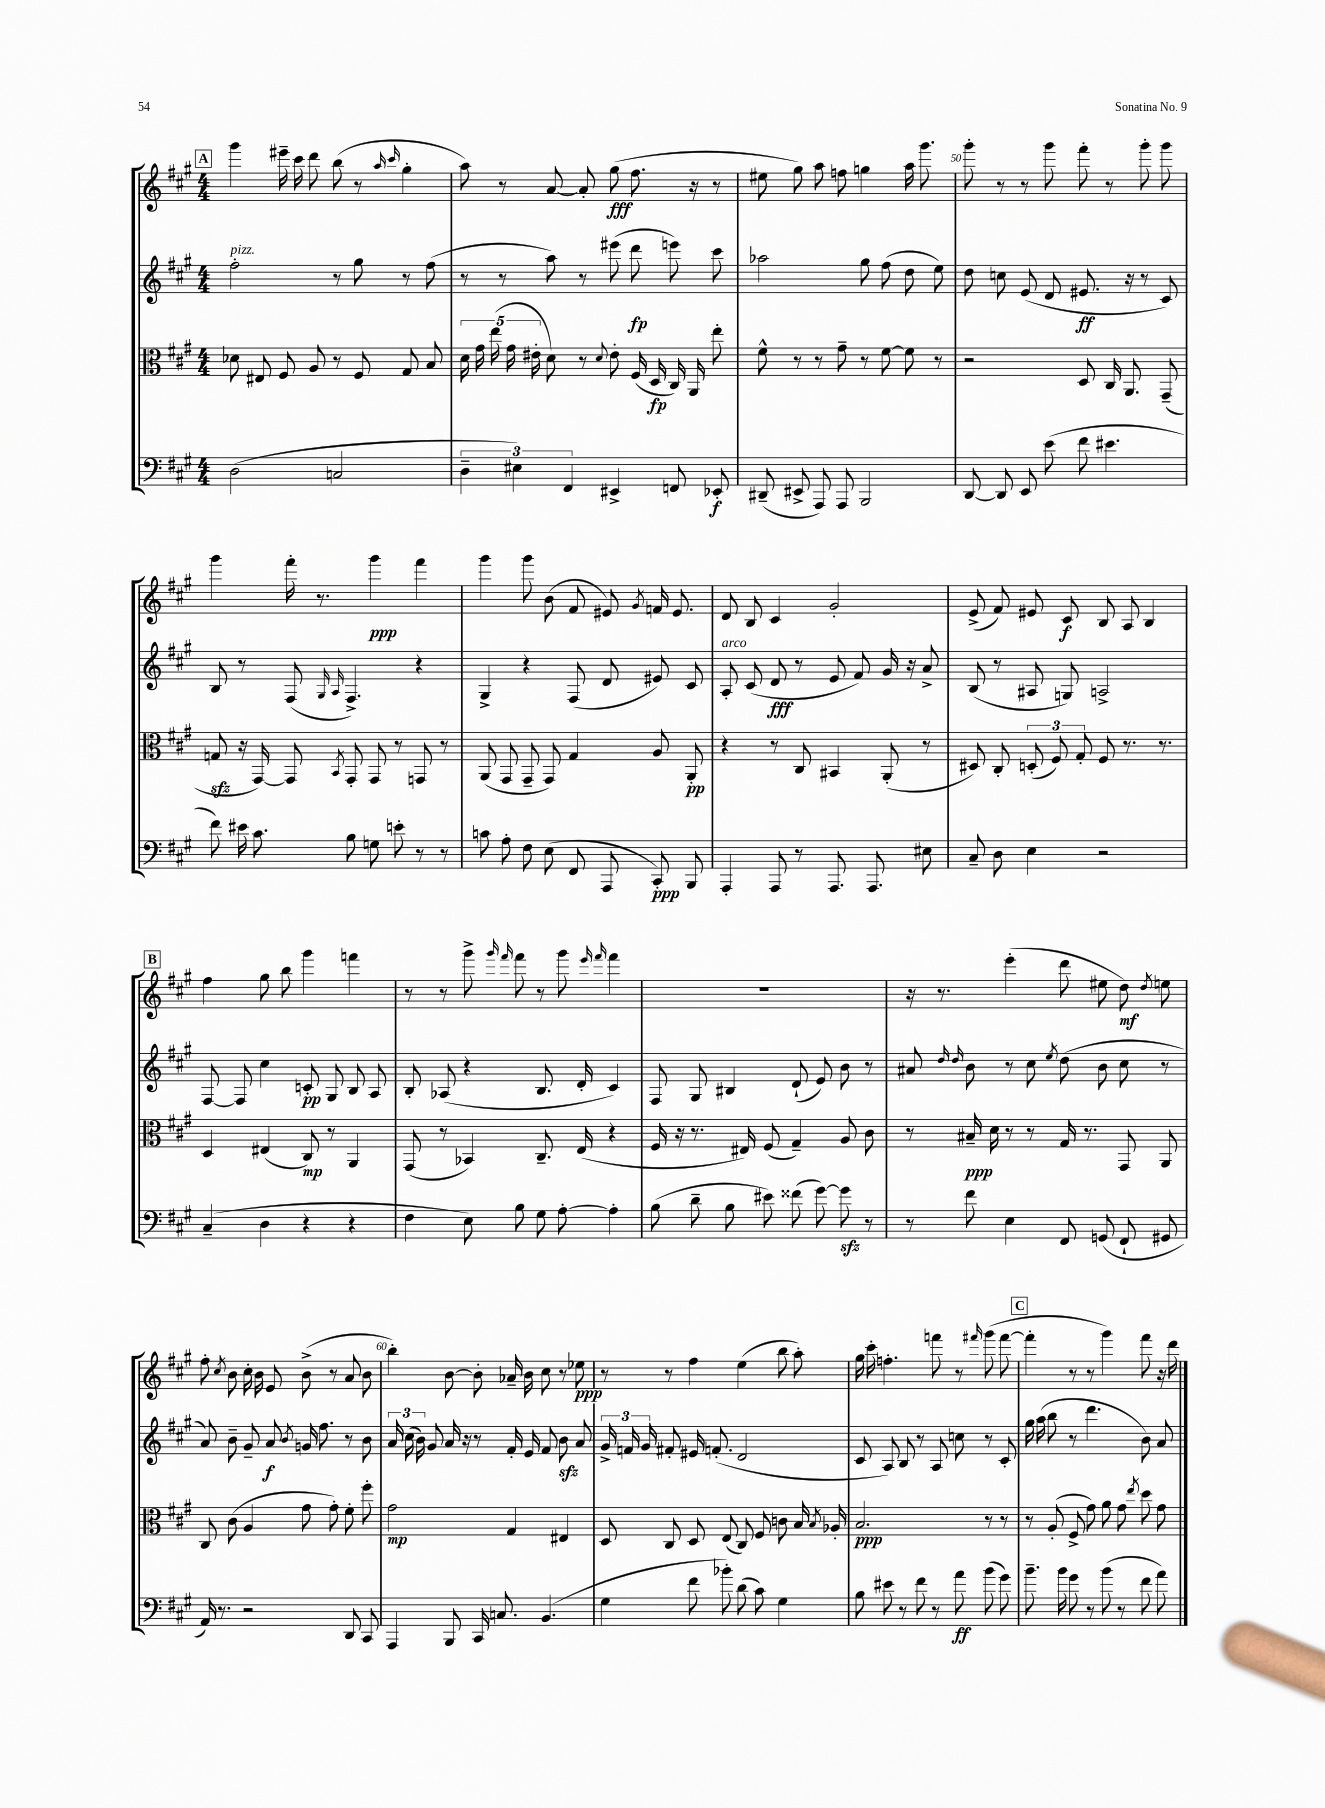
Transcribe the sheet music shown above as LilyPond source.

<<
\new StaffGroup <<
\new Staff = "s0" {
    \clef treble \key a \major \numericTimeSignature \time 4/4
    \autoBeamOff \mark \markup { \box "A" } gis'''4 eis'''16-- cis'''16 d'''8 b''8( r8 \grace { a''16 cis'''16 } gis''4-. |
    a''8) r8 a'8~ a'8-. gis''8\fff( fis''8. r16 r8 |
    eis''8 gis''8) a''8 f''8 g''4 a''16 gis'''8. |
    gis'''8-. r8 r8 gis'''8 fis'''8-. r8 gis'''8-. gis'''8 |
    gis'''4 fis'''16-. r8. gis'''4\ppp fis'''4 |
    gis'''4 gis'''8 b'8( fis'8 eis'8) \acciaccatura { gis'8 } f'16 eis'8. |
    d'8 b8 cis'4 gis'2-. |
    e'8->( fis'8) eis'8 cis'8\f b8 a8 b4 |
    \mark \markup { \box "B" } fis''4 gis''8 b''8 gis'''4 f'''4 |
    r8 r8 gis'''8-> \grace { gis'''16 fis'''16 } fis'''8 r8 gis'''8 \grace { e'''16 fis'''16 } fis'''4 |
    R1 |
    r16 r8. e'''4-.( d'''8 eis''8 d''8\mf) \acciaccatura { d''8 } e''8 |
    fis''8-. \acciaccatura { cis''8 } b'8 cis''16-. b'16 e'8 b'8->( r8 a'8 b'8 |
    b''4-.) b'8~ b'8-. aes'16-- b'16 cis''8 r8 ees''8\ppp |
    r8 r8 fis''4 e''4( b''8 a''8-.) |
    gis''16 cis'''16-. f''4.-. f'''8 r8 \grace { fis'''16 } gis'''8( fis'''8~ |
    \mark \markup { \box "C" } fis'''4-. r8 r8 gis'''4) fis'''8 r16 d'''16 \bar "|." |
}
\new Staff = "s1" {
    \clef treble \key a \major \numericTimeSignature \time 4/4
    \autoBeamOff \mark \markup { \box "A" } fis''2-.^\markup { \italic "pizz." } r8 gis''8 r8 fis''8( |
    r8 r8 a''8) r8 eis'''8( d'''8\fp e'''8) cis'''8 |
    aes''2 gis''8 fis''8( d''8 e''8) |
    d''8 c''8 e'8( d'8 eis'8.\ff r16 r8 cis'8) |
    b8 r8 fis8( \grace { gis16 a16 } fis4.->) r4 |
    gis4-> r4 fis8( d'8 eis'8) cis'8 |
    a8-.^\markup { \italic "arco" } cis'8( d'8\fff r8 e'8 fis'8) gis'16 r16 a'8-> |
    b8( r8 ais8 g8) a2-> |
    \mark \markup { \box "B" } fis8~ fis8 cis''4 c'8-.\pp gis8 b8 a8 |
    b8-. aes8( r4 b8. d'16-. cis'4) |
    fis8 gis8 bis4 d'8-!( e'8) b'8 r8 |
    ais'8 \grace { d''16 d''16 } b'8 r8 cis''8 \acciaccatura { e''8 } d''8( b'8 cis''8 r8 |
    a'8) b'8-- gis'8-- a'8\f \acciaccatura { b'8 } g'16 fis''8. r8 b'8 |
    \tuplet 3/2 { a'16 cis''16( b'16) } gis'8 a'16 r16 r8 fis'16-. e'16 fis'8 b'8\sfz a'8 |
    \tuplet 3/2 { gis'16-> f'16 gis'16 } fis'8-. eis'16 f'8.-.( d'2 |
    cis'8 a8) b8 r8 a8 c''8 r8 cis'8-. |
    \mark \markup { \box "C" } gis''16 a''16( b''8 r8 d'''4. b'8) a'8 \bar "|." |
}
\new Staff = "s2" {
    \clef alto \key a \major \numericTimeSignature \time 4/4
    \autoBeamOff \mark \markup { \box "A" } des'8 eis8 fis8 a8 r8 fis8 gis8 b8 |
    \tuplet 5/4 { d'16 gis'16 e''16( gis'16 eis'16-. } d'8) r8 \appoggiatura { d'8 } eis'8-. fis16( d16\fp cis16) a,16 e''8-. |
    fis'8-^ r8 r8 gis'8-- r8 fis'8~ fis'8 r8 |
    r2 d8 cis16 a,8. gis,8--( |
    g8\sfz r16 gis,16~) gis,8 \acciaccatura { b,8 } gis,8-. gis,8 r8 g,8 r8 |
    a,8( gis,8 gis,8-- gis,8) gis4 a8 a,8-.\pp |
    r4 r8 cis8 bis,4 a,8-.( r8 |
    dis8) cis8-. \tuplet 3/2 { d8-.( fis8) gis8-. } fis8 r8. r8. |
    \mark \markup { \box "B" } d4 eis4( cis8\mp) r8 a,4 |
    gis,8( r8 bes,4) cis8.-- e16( r4 |
    fis16 r16 r8. eis16) fis8( gis4--) a8 cis'8 |
    r8 bis16--\ppp d'16 r8 r8 gis16 r8. gis,8 a,8 |
    cis8 cis'8( a4 gis'8 gis'8-.) fis'8-. fis''8-. |
    gis'2\mp gis4 eis4 |
    d8 cis8 d8 e8( cis8) fis8 c'8 b16 \acciaccatura { b8 } aes16-. |
    b2.\ppp r8 r8 |
    \mark \markup { \box "C" } r8 a8-.( fis8-> gis'8) a'8 gis'8 \acciaccatura { e''8 } d''8 gis'8 \bar "|." |
}
\new Staff = "s3" {
    \clef bass \key a \major \numericTimeSignature \time 4/4
    \autoBeamOff \mark \markup { \box "A" } d2( c2 |
    \tuplet 3/2 { d4-- eis4) fis,4 } eis,4-> f,8 ees,8-.\f |
    dis,8--( eis,8-> a,,8) a,,8 b,,2 |
    d,8~ d,8 e,8 e'8( fis'8 eis'4. |
    fis'8) eis'16 cis'8. b8 g8 e'8-. r8 r8 |
    c'8 a8-. fis8 e8( fis,8 a,,8 cis,8-.\ppp) b,,8 |
    a,,4-. a,,8 r8 a,,8. a,,8. eis8 |
    cis8-- d8 e4 r2 |
    \mark \markup { \box "B" } cis4--( d4 r4 r4 |
    fis4 e8) b8 gis8 a8~-. a4-. |
    b8( d'8-- b8 eis'8) fisis'8( gis'8~) gis'8\sfz r8 |
    r8 fis'8 e4 fis,8 g,8( fis,8-! gis,8 |
    a,16) r8. r2 d,8 cis,8 |
    a,,4 b,,8 cis,16 c8. b,4.( |
    gis4 fis'8 bes'8-.) d'8( cis'8) gis4 |
    b8 eis'8 r8 fis'8 r8 a'8\ff b'8( gis'8) |
    \mark \markup { \box "C" } b'8.-- b'16 gis'8 r8 b'8( r8 fis'8 a'8) \bar "|." |
}
>>
>>
\layout { \context { \Score currentBarNumber = #47 \override BarNumber.break-visibility = ##(#f #t #t) barNumberVisibility = #(every-nth-bar-number-visible 5) } }
